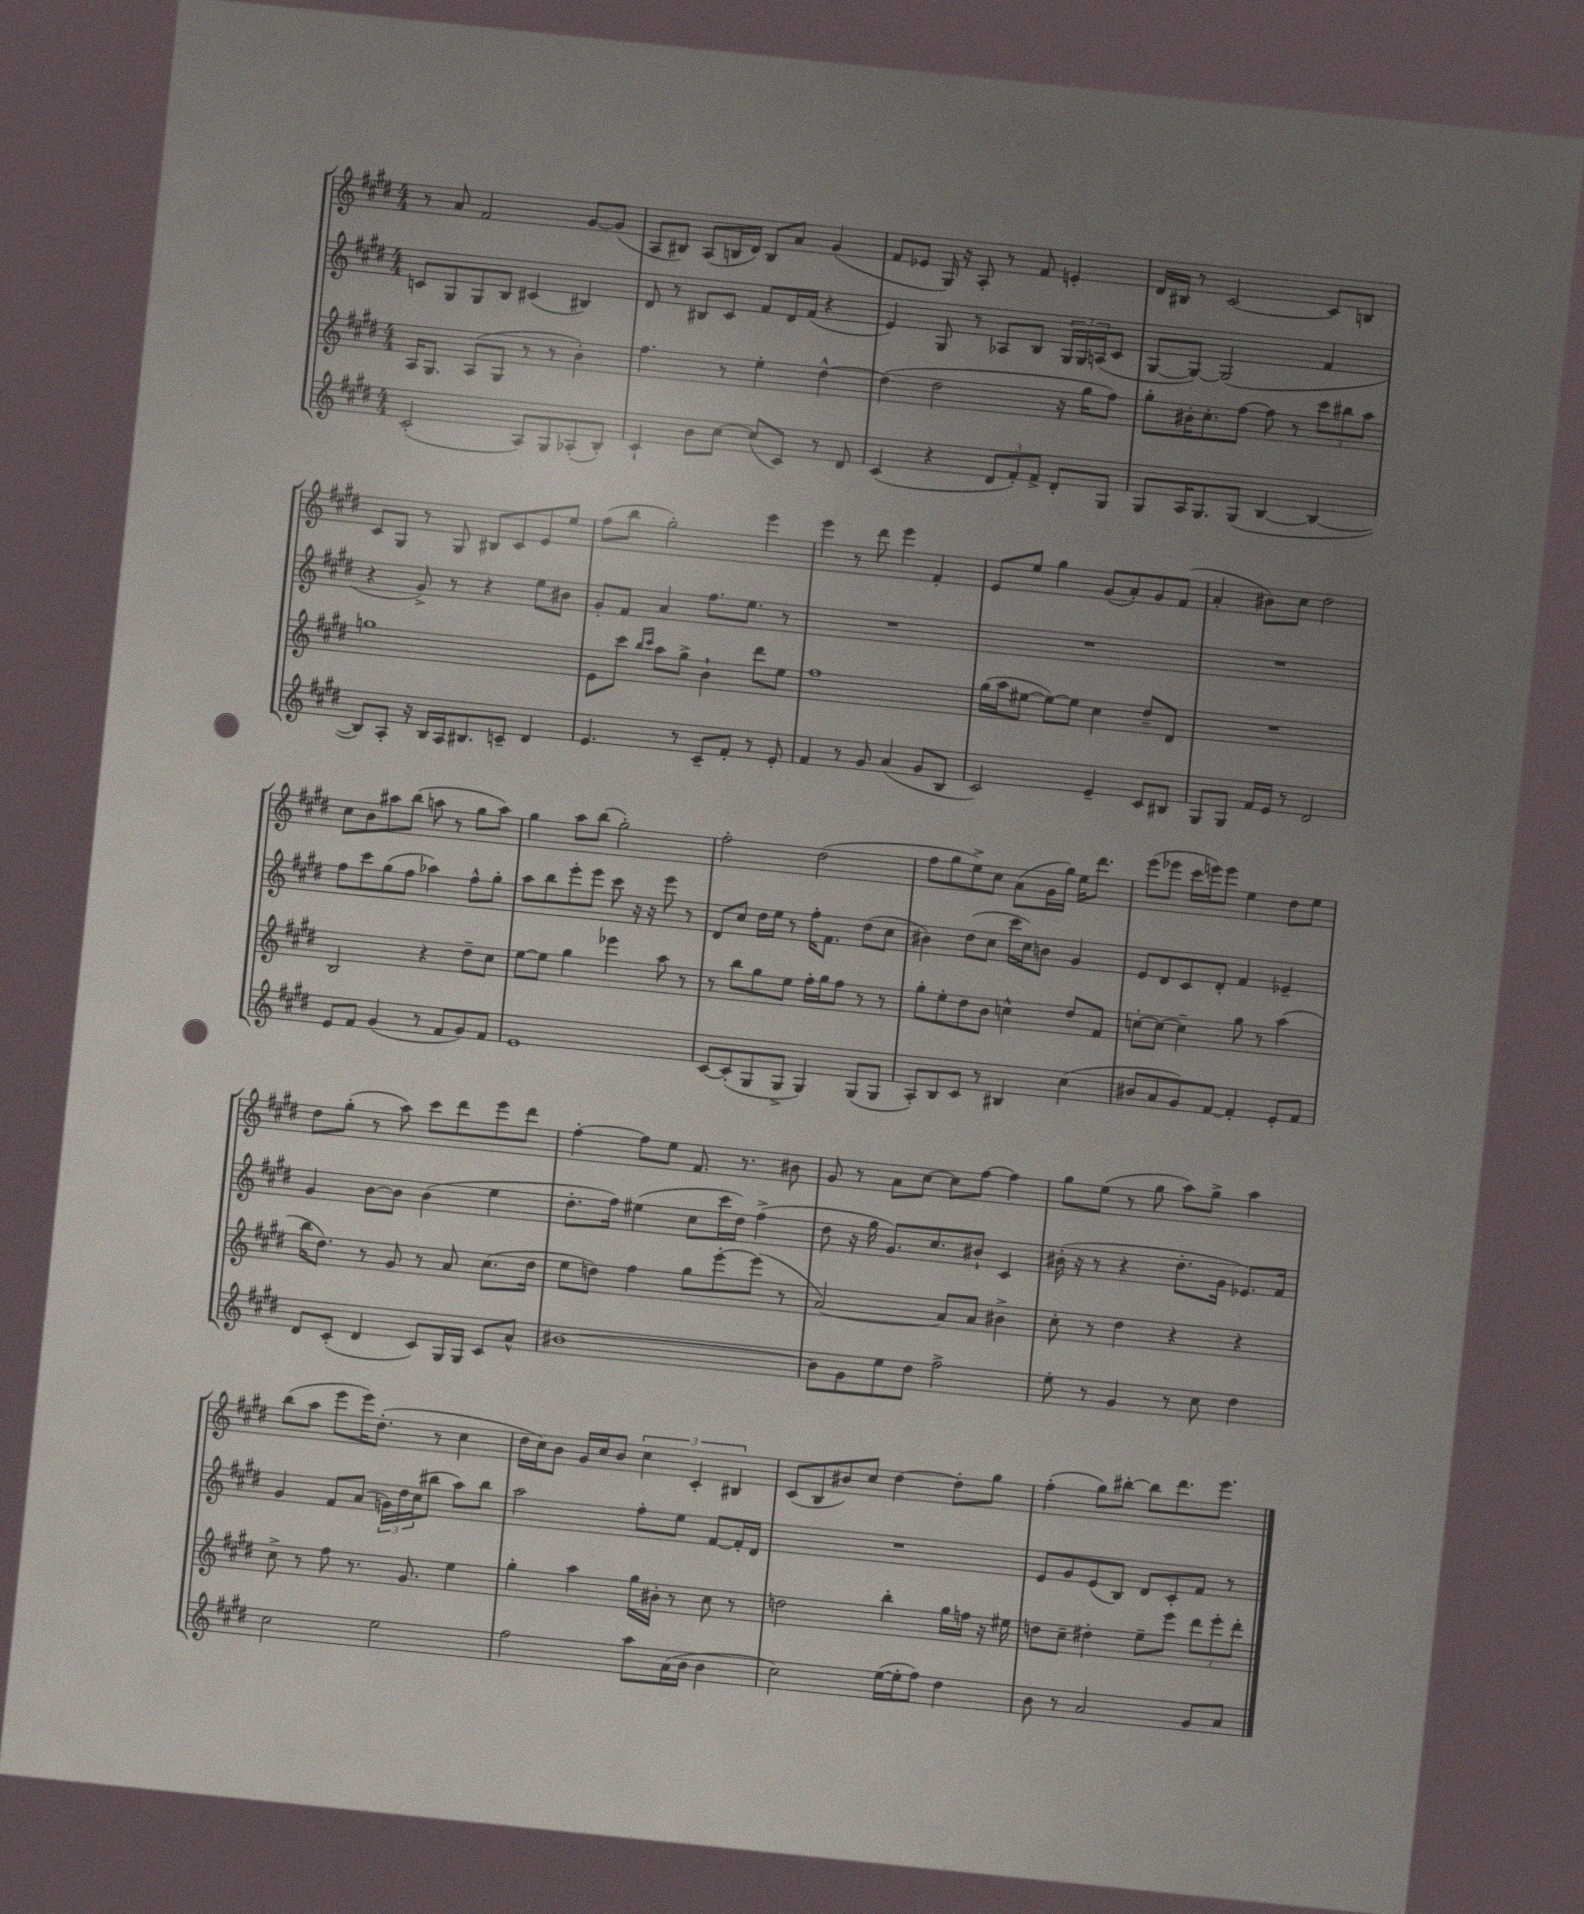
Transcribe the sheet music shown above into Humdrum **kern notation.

**kern	**kern	**kern	**kern
*part4	*part3	*part2	*part1
*staff4	*staff3	*staff2	*staff1
*clefG2	*clefG2	*clefG2	*clefG2
*k[f#c#g#d#]	*k[f#c#g#d#]	*k[f#c#g#d#]	*k[f#c#g#d#]
*M4/4	*M4/4	*M4/4	*M4/4
=17	=17	=17	=17
(2c#'/	16A/KL	8cn/L	8r
.	8.G#/J	.	.
.	.	8G#/	8a/
.	(8A/L	8G#/	2f#/
.	8G#/J	8B/J	.
8A/L)	8r	(4c#X/	.
8G#/	8r	.	.
(8A-X'/	4b'\)	4B#X/)	[8g#/L
8B'/J)	.	.	(8g#/J]
=18	=18	=18	=18
4c#`/	4.ff#\	8d#/	8A/L
.	.	8r	8B#X/J)
8b\L	.	8B#X/L	(8A/L
[8cc#\J	8r	8c#/J	16Bn/L
.	.	.	16d#/JJ)
(8cc#/L]	4ee'\	8f#/L	8B/L
8c#/J)	.	16d#/L	8a/J
.	.	(16f#/JJ	.
8r	[4dd#^^\	4r	(4g#/
8d#/	.	.	.
=19	=19	=19	=19
(4c#/	(4dd#\]	4e/)	8f#/L
.	.	.	8e-X/J
4r	2dd#\	8G#/	16G#/)
.	.	.	16r
.	.	8r	8A'/
12d#/L	.	8A-X/L	8r
12f#'/)	.	.	.
.	.	8B/J	8f#/
12f#^/J	.	.	.
8d#'/L	16r	24G#/LL	4en'/
.	.	24G#/	.
.	16gg#\KL	.	.
.	.	(24An/J	.
8G#/J	8ff#\J)	8c#/J	.
=20	=20	=20	=20
8G#/L	8gg#'\L	[8G#/L	16d#/LL
.	.	.	16B#X/JJ
16A/K	16b#X'\K	8G#/J_)	8r
8.G#/	8.cc#'\	.	.
.	.	(2G#/]	[2c#/
(8G#/J	[8ff#\J	.	.
[4B/	8ff#\]	.	.
.	8r	.	.
4B/_	12ccc#\L	4f#/	8c#/L]
.	12bb#X\	.	.
.	.	.	8Bn/J
.	12aa\J	.	.
!!LO:LB:g=z
=21	=21	=21	=21
8B/L])	1ggn	4r	8c#/L
8A'/J	.	.	8G#/J
16r	.	8g#^/)	8r
16B/LL	.	.	.
16A/J	.	8r	8G#/
8.B#X/	.	.	.
.	.	4r	8B#X/L
8cn~/J	.	.	8c#/
4d#/	.	8ee\L	8e/
.	.	8b#X\J	8ee/J
=22	=22	=22	=22
4.e/	8e\L	8g#'/L	(8ff#\L
.	8ccc#\J	8f#/J	8bb\J
.	16qqbb/LL	.	.
.	16qqccc#/JJ	.	.
.	8aa\L	4a/	2gg#'\)
8r	8gg#^\J	.	.
8c#~/L	4b`\	8.ff#\L	.
8f#'/J	.	.	.
.	.	8.ee\J	.
8r	8ddd#\L	.	4eee\
8e'/	8ee\J	8r	.
=23	=23	=23	=23
4f#/	1ff#	1r	4eee\
8r	.	.	8r
8g#/	.	.	8ddd#\
(4a/	.	.	4eee\
8g#/L	.	.	4f#'/
8B/J	.	.	.
=24	=24	=24	=24
2c#/)	(16gg#\LL	1r	8e/L
.	16aa\J	.	.
.	[8ee#X\J	.	8ee/J
.	8ee#\L_)	.	4gg#\
.	8ee#\J]	.	.
4e~/	4cc#\	.	(8g#/L
.	.	.	8a'/)
8c#/L	8dd#~/L	.	8g#/
8B#X/J	8d#/J	.	(8f#/J
=25	=25	=25	=25
8G#/L	1r	1r	4a'/
8G#/J	.	.	.
16f#/LL	.	.	8b#X\L)
16e/JJ	.	.	.
8r	.	.	8cc#\J
2d#/	.	.	2dd#\
!!LO:LB:g=z
=26	=26	=26	=26
8e/L	2B/	8ff#\L	8cc#\L
8f#/J	.	8ccc#\	8b\
(4g#/	.	(8gg#\	8aa#X\
.	.	8ff#\J	(8bb\J
8r	4r	4aa-X\)	8aan\
8f#/L	.	.	8r
8g#/)	8dd#~\L	8ff#^^\L	8gg#\L
8f#/J	8cc#\J	8gg#'\J	8aa\J)
=27	=27	=27	=27
1e	[8ee\L	8aa\L	4gg#\
.	8ee\J]	8bb\	.
.	4gg#\	8eee'\	8aa\L
.	.	8eee\J	(8bb\J
.	4eee-X\	8ccc#\	2gg#'\)
.	.	16r	.
.	.	16r	.
.	8aa\	8eee\	.
.	8r	8r	.
=28	=28	=28	=28
[8c#/L	8r	8d#/L	2ff#'\
(8c#'/]	8bb\L	8cc#/J	.
8G#/	8gg#\	16dd#\LL	.
.	.	16ee\JJ	.
8G#^/J	8ee\J	8r	.
4G#/)	16ff#'\LL	16ff#'\KL	(2dd#\
.	16gg#\J	8.f#\J	.
.	8ff#\J	.	.
(8G#/L	8r	(8dd#\L	.
8G#/J	8r	8cc#\J	.
=29	=29	=29	=29
8A'/L)	8gg#'\L	4b#X\)	8ff#\L
8B/	8ee'\	.	8gg#\
8c#/J	8dd#\	(8dd#\L	8ee^\)
8r	8b\J	8cc#\J	8cc#\J
4B#X/	4ccn^^\	16ccc#\LL	(8a\L
.	.	16cc#\J)	.
.	.	8bn\J	16g#\L
.	.	.	16gg#\JJ)
(4cc#\	8dd#/L	4g#/	16ee\KL
.	.	.	8.ddd#\J
.	8f#/J	.	.
=30	=30	=30	=30
8b#X/L	[8ccn'\L	8e/L	(8eee\L
8a/	8cc\J_	8d#/	8eee-X\J
8g#/)	4cc~\]	8c#/	16ccc#\LL
.	.	.	16eeen\J)
[8f#/J	.	8d#'/J	8eee\J
4f#'/]	8gg#\	4f#/	4ee\
.	8r	.	.
8e'/L	(4aa\	4e-X~/	8dd#\L
8f#/J	.	.	8ee\J
!!LO:LB:g=z
=31	=31	=31	=31
8d#/L	16bb\KL	4g#/	8dd#\L
.	8.dd#\J)	.	.
(8c#'/J	.	.	(8gg#'\J
4d#/	8r	[8b\L	8r
.	8g#/	8b\J]	8aa\)
8c#/L)	8r	(4b\	8ccc#\L
16G#/L	8a/	.	8ddd#\
16G#/JJ	.	.	.
8c#/L	(8.cc#\L	4ee\	8eee\
8a^^/J	.	.	8ddd#\J
.	16dd#\Jk	.	.
=32	=32	=32	=32
[1b#X	8ee\L	8.dd#'\L	[4ff#'\
.	8ddn\J)	.	.
.	.	16ff#\Jk)	.
.	4ff#\	(4ee#X\	8ff#\L]
.	.	.	8ee\J
.	8gg#\L	8cc#\L	8.f#/
.	[8eee'\	16ccc#\L	.
.	.	16dd#\JJ)	8.r
.	(8eee\J]	(4ff#^\	.
.	8r	.	8b#X\
=33	=33	=33	=33
8b#\L]	[2a/)	8dd#\	8g#/
8g#\	.	16r	8r
.	.	16gg#\	.
8ee\	.	8.g#/L)	8a\L
8dd#\J	.	.	[8cc#\J
.	.	8.cc#/	.
2ff#^\	8a/L]	.	8cc#\L]
.	8a/J	8b#X`/J	[8ff#\J
.	4b#X^\	4c#/	4ff#\]
=34	=34	=34	=34
8ee'\	8cc#'\	(16b#X'\	8gg#\L
.	.	16r	.
8r	8r	8r	(8ee\J
4g#/	4dd#\	4r	8r
.	.	.	8gg#\
8r	4r	8.dd#'\L	8aa\L)
8cc#\	.	.	8gg#^\J
.	.	16g#\Jk	.
4dd#\	4r	8.e-X/L)	4aa\
.	.	16f#/Jk	.
!!LO:LB:g=z
=35	=35	=35	=35
2cc#\	8cc#^\	4g#/	(8bb\L
.	8r	.	8aa\J
.	8ff#\	8f#/L	8eee\L
.	8.r	(8a/J	16eee\K)
.	.	.	(8.dd#'\J
2ee\	.	24gn\LL)	.
.	.	24dd#\	.
.	8.g#/	.	.
.	.	(24cc#\J	.
.	.	8bb#X\J	8r
.	4ee\	8aa\L)	4cc#\
.	.	8bb#\J	.
=36	=36	=36	=36
2ff#\	4gg#'\	2aa\	16dd#\LL
.	.	.	16cc#\J)
.	.	.	8b\J
.	4aa\	.	16g#/LL
.	.	.	16cc#/J
.	.	.	8b/J
8aa\L	16gg#\LL	8ff#'\L	6cc#\
.	16b#X'\JJ	.	.
(16a\L	8r	8ee\J	.
.	.	.	6c#'/
16b\JJ	.	.	.
4b\	8cc#\	[8f#/L	.
.	.	.	6B#X/
.	8r	16f#'/L]	.
.	.	16d#/JJ	.
=37	=37	=37	=37
2cc#\)	2ddn\	1r	(8c#/L
.	.	.	8B/
.	.	.	8b#X/)
.	.	.	8cc#/J
([16ee\LL	4bb'\	.	[4dd#\
16ee'\J]	.	.	.
8ff#\J)	.	.	.
4dd#\	16gg#\LL	.	8dd#'\L]
.	16ffn\JJ	.	.
.	16r	.	8gg#\J
.	16ee#X\	.	.
=38	=38	=38	=38
8b\	8ddn\L	8e/L	(4ff#'\
8r	8cc#~\J	8g#/	.
2a/	4dd#X'\	(8e/	8gg#\L)
.	.	8B/J)	[8bb#X'\J
.	8ee~\L	8d#/L	8bb#\L]
.	8eee\J	8c#'/	8.ddd#\
8g#/L	12ddd#\L	8f#/J	.
.	.	.	8.eee\J
.	12eee'\	.	.
8a/J	.	8r	.
.	12ddd#'\J	.	.
==	==	==	==
*-	*-	*-	*-
